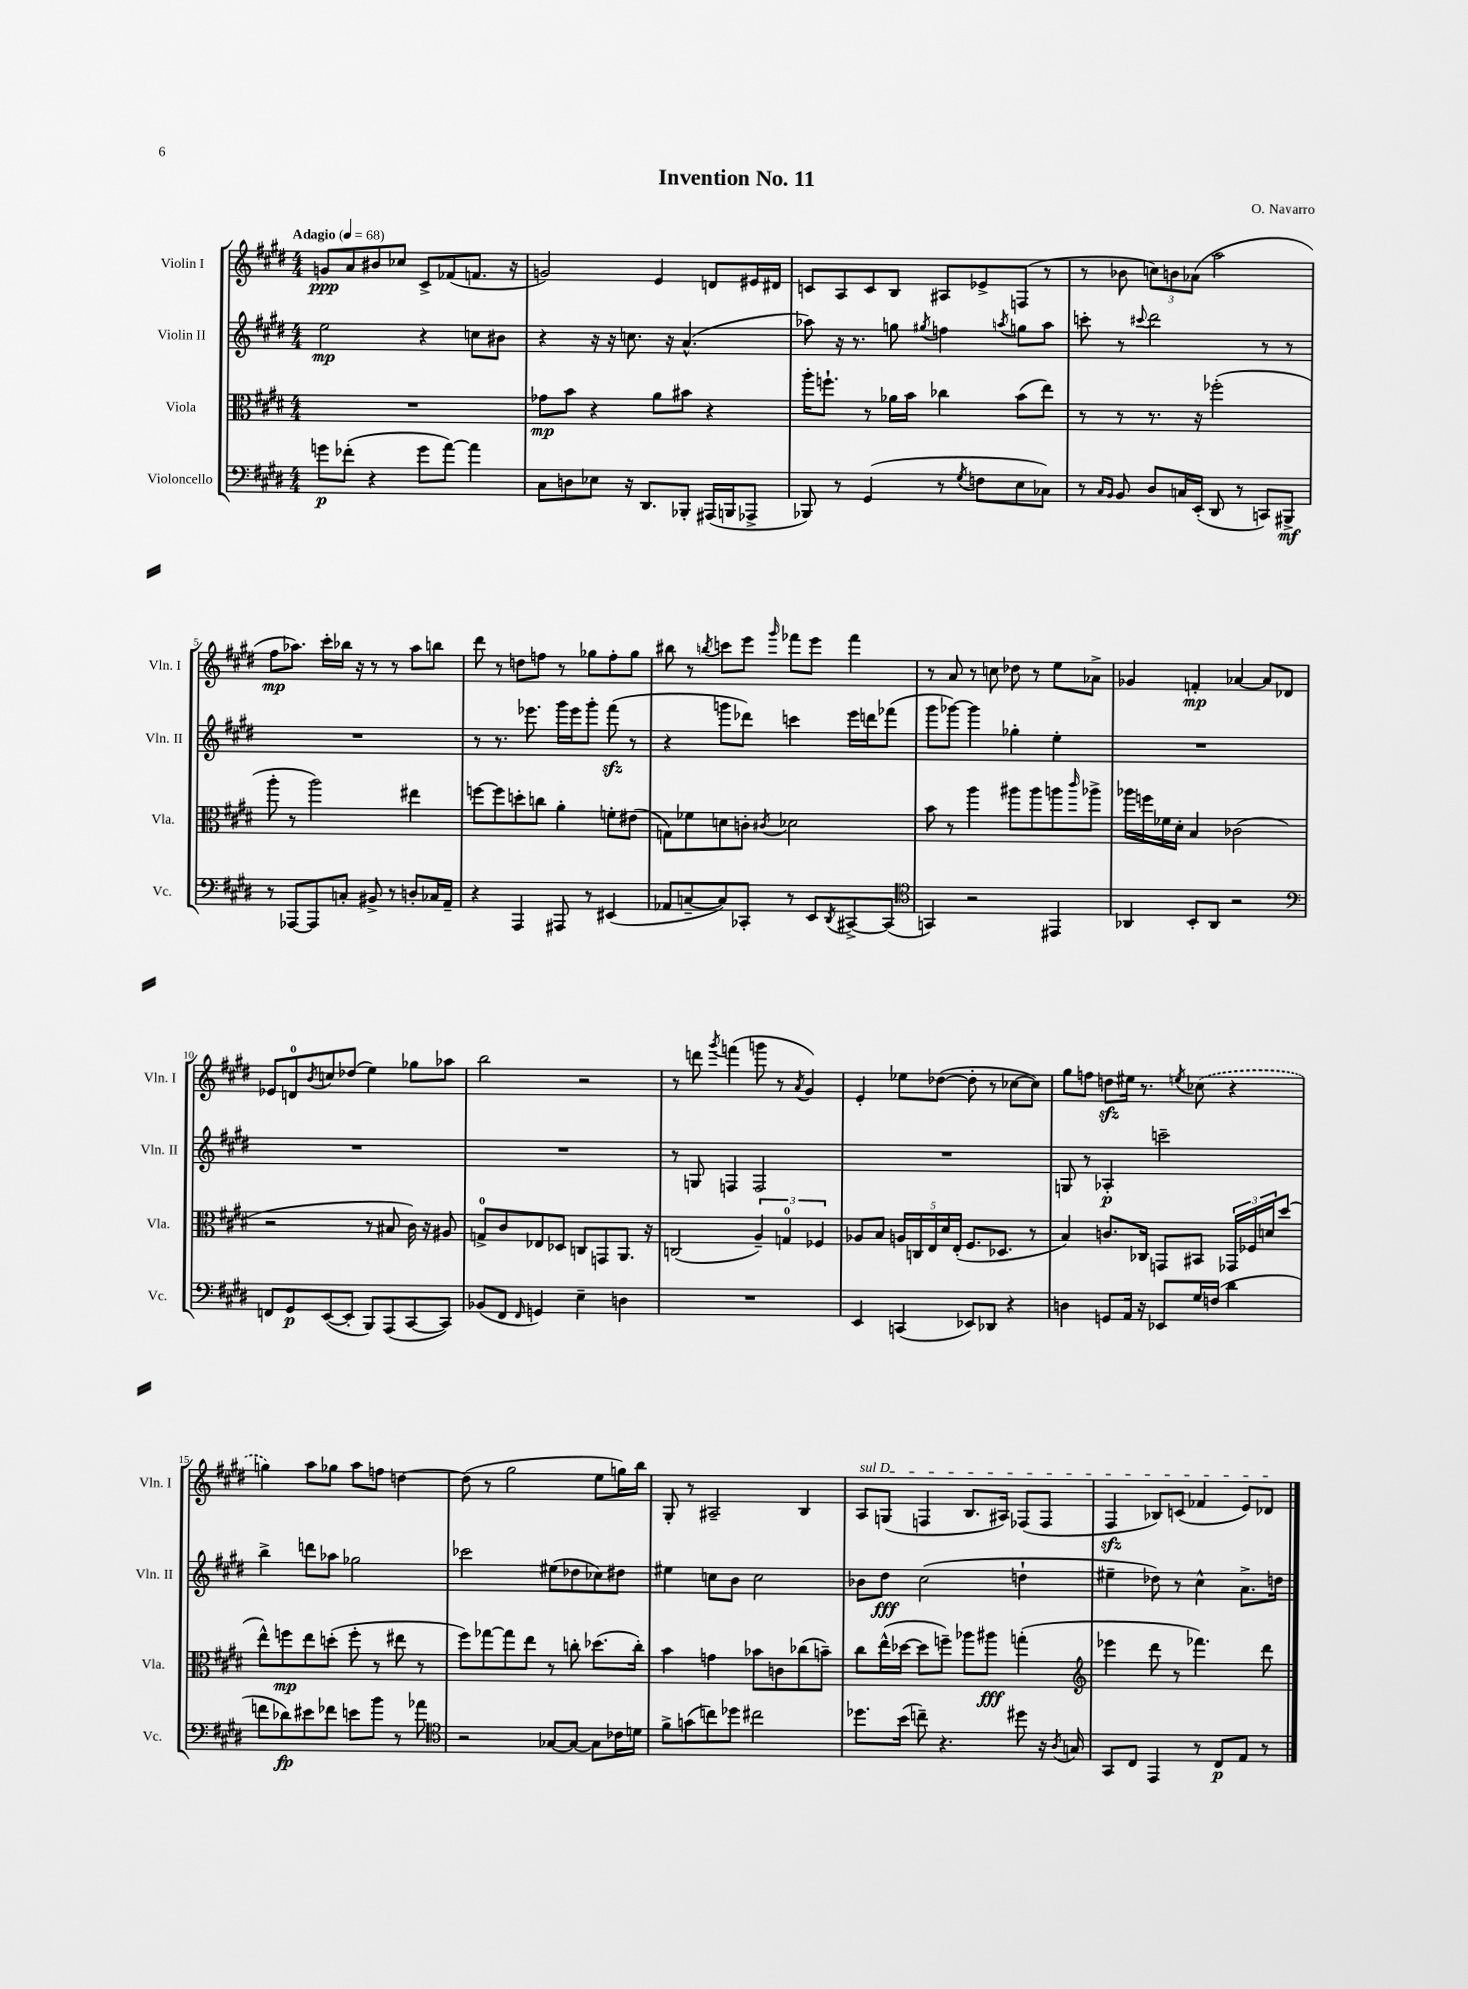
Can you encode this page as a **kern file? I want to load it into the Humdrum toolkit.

**kern	**kern	**kern	**kern
*staff4	*staff3	*staff2	*staff1
*clefF4	*clefC3	*clefG2	*clefG2
*k[f#c#g#d#]	*k[f#c#g#d#]	*k[f#c#g#d#]	*k[f#c#g#d#]
*M4/4	*M4/4	*M4/4	*M4/4
*MM68	*MM68	*MM68	*MM68
8g	1r	2ee	8g
(8f-'	.	.	8a
4r	.	.	8b#
.	.	.	8cc-
8g	.	4r	8c#^
[8a)	.	.	(8f-
4a]	.	8cc	8.f
.	.	8b#	.
.	.	.	16r
=	=	=	=
8C#	8g-	4r	2g)
8D	8b	.	.
8E-	4r	16r	.
.	.	16r	.
16r	.	8.cc	.
8.DD#	.	.	.
.	8a	.	4e
.	.	16r	.
8BBB-'	8b#	(4.a^^	.
(16AAA#	4r	.	8d
16BBB	.	.	.
8AAA-^	.	.	16e#
.	.	.	16d#
=	=	=	=
8BBB-)	16aa'	8aa-)	8c
.	8.ff`	.	.
8r	.	16r	8A
.	.	8.r	.
(4GG#	8r	.	8c
.	16a-	8gg	8B
.	16b	.	.
.	.	8qgg#	.
8r	4cc-	4ff	8A#
8qG#	.	.	.
8F	.	.	8e-^
.	.	8qaa	.
8E	(8b	8gg	(8F
8C-)	8ee)	8aa	8r
=	=	=	=
8r	8r	8ccc'	8r
16qqC#	.	.	.
16qqBB	.	.	.
8BB	8r	8r	8b-
.	.	8qqccc#	.
8D#	8.r	2ddd#	12cc)
.	.	.	12b
16C	.	.	.
.	.	.	(12a-
(16EE'	16r	.	.
8DD#	(2ff-'	.	2aa
8r	.	.	.
8CC)	.	8r	.
8BBB#^	.	8r	.
=	=	=	=
8r	8aa'	1r	8ff#
[8AAA-	8r	.	8.aa-)
8AAA-]	2aa)	.	.
.	.	.	16ccc#'
8C'	.	.	16bb-
.	.	.	16r
8BB#^	.	.	8r
8r	.	.	8r
8D'	4ee#	.	8aa-
16C-	.	.	8bb
16AA~	.	.	.
=	=	=	=
4r	[8ff	8r	8ddd#
.	8ff]	8.r	8r
4AAA	8dd'	.	8dd
.	.	8.eee-	.
.	8cc	.	8ff
8AAA#	4a'	16ggg#	8r
.	.	16eee-	.
8r	.	8ggg#'	8gg-
(4EE#	8f'	(8fff#	8ff'
.	(8e#	8r	8gg-
=	=	=	=
8AA-	8G)	4r	8bb#
[8C~	8f-	.	8r
.	.	.	8qbb
8C])	8d	8ggg	8ccc
8CC-'	8c'	8ddd-)	8eee
.	8qc#	.	16qqggg#
8r	2d-	4ccc	8fff-
8EE	.	.	8eee
8qDD#	.	.	.
[8CC#^	.	16eee	4fff-
.	.	16ddd	.
(8CC#]	.	(8fff-	.
=	=	=	=
*clefC4	*	*	*
4GG)	8b	8ggg#	8r
.	8r	[8ggg-)	8a
2r	4aa	4ggg-]	8r
.	.	.	8cc
.	8aa#	4gg-'	8dd-
.	8aa#	.	8r
4EE#	8aa	4ee'	8ee
.	16qqccc#	.	.
.	8aa-^	.	8a-^
=	=	=	=
4AA-	16aa-	1r	4g-
.	16ff	.	.
.	16f-	.	.
.	16d#'	.	.
8BB'	4B	.	4f'
8AA-	.	.	.
2r	(2c-	.	[4a-
.	.	.	8a-]
.	.	.	8d-
=	=	=	=
*clefF4	*	*	*
8FF	2r	1r	8e-
8GG#	.	.	8d
.	.	.	8qb
([8EE	.	.	8cc
8EE']	.	.	(8dd-
8BBB)	8r	.	4ee)
(8AAA	8B#	.	.
[8CC#	16c#)	.	8gg-
.	16r	.	.
8CC#])	8A#	.	8aa-
=	=	=	=
(8BB-	8G^	1r	2bb
8FF#	8c#	.	.
16qqFF#	.	.	.
4GG)	8E-	.	.
.	8D-	.	.
4E~	8C	.	2r
.	8GG	.	.
4D	8.AA	.	.
.	16r	.	.
=	=	=	=
1r	(2C	8r	8r
.	.	8G	8ddd
.	.	.	8qggg#
.	.	4F	(4fff
.	6A~)	2F	8ggg
.	.	.	8r
.	6G	.	.
.	.	.	8qa
.	.	.	4g#)
.	6F-	.	.
=	=	=	=
4EE	8A-	1r	4e'
.	8B	.	.
(4CC	20A	.	8ee-
.	20C	.	.
.	20E	.	.
.	.	.	([8dd-
.	20d#	.	.
.	(20E'	.	.
8EE-)	8.F#	.	8dd-']
8DD-	.	.	8r
.	8.D-	.	.
4r	.	.	[8cc-
.	8r	.	8cc-])
=	=	=	=
4D	4B)	8G	8gg#
.	.	8r	8ff
8GG	8.c	4A-'	8dd
16AA	.	.	16ee#
16r	16C-	.	8.r
8EE-	8GG	2ccc~	.
.	.	.	8qee
16G#	8BB#	.	(8cc-
(16F	.	.	.
4d#	24GG-	.	4r
.	24F-	.	.
.	24d	.	.
.	(8dd#	.	.
=	=	=	=
8f	8ee^^)	4bb^	4gg)
8d-)	8ff	.	.
8e#	8ee	8ddd	8aa
8f-	(8dd'	8aa-	8gg-
8e	8ff'	2gg-	8aa
8b	8r	.	8ff
8r	8ee#	.	[4dd
8a-	8r	.	.
=	=	=	=
*clefC4	*	*	*
2r	8ff#)	2ccc-	(8dd]
.	[8gg-	.	8r
.	8gg-]	.	2gg#
.	8ee	.	.
[8G-	8r	(8ee#	.
8G-_	8cc'	8dd-	.
8G-]	(8.dd-	8cc-)	8ee
16c-	.	8dd#	16gg)
16d	16cc')	.	16bb
=	=	=	=
8f#^	4b	4ee#	8G#'
(8g	.	.	8r
8cc)	4g	8cc	2A#~
8dd-	.	8b	.
2cc#	8b-	2cc	.
.	8c	.	.
.	(8cc-	.	4B
.	8b~)	.	.
=	=	=	=
8.dd-	8cc#	8b-	8A
.	(16ee^^	8dd#	(8G
(16b	[16dd-	.	.
8cc~)	8dd-]	(2cc#	4F
4.r	8ff~)	.	.
.	8aa-	.	8.B
.	8aa#	.	.
.	.	.	16A#)
8dd#	(4gg'	4dd`	(8F-
16r	.	.	8F-
8qA	.	.	.
16G	.	.	.
=	=	=	=
*	*clefG2	*	*
8GG#	4eee-	4ee#~	4F#
8C#	.	.	.
4EE	8ddd#	8dd-)	8B-)
.	8r	8r	(8c
8r	4.fff-)	4cc#^^	4f-
8C#	.	.	.
8E	.	8.a^	8e)
8r	8ddd#	.	8d-
.	.	16dd	.
==	==	==	==
*-	*-	*-	*-
